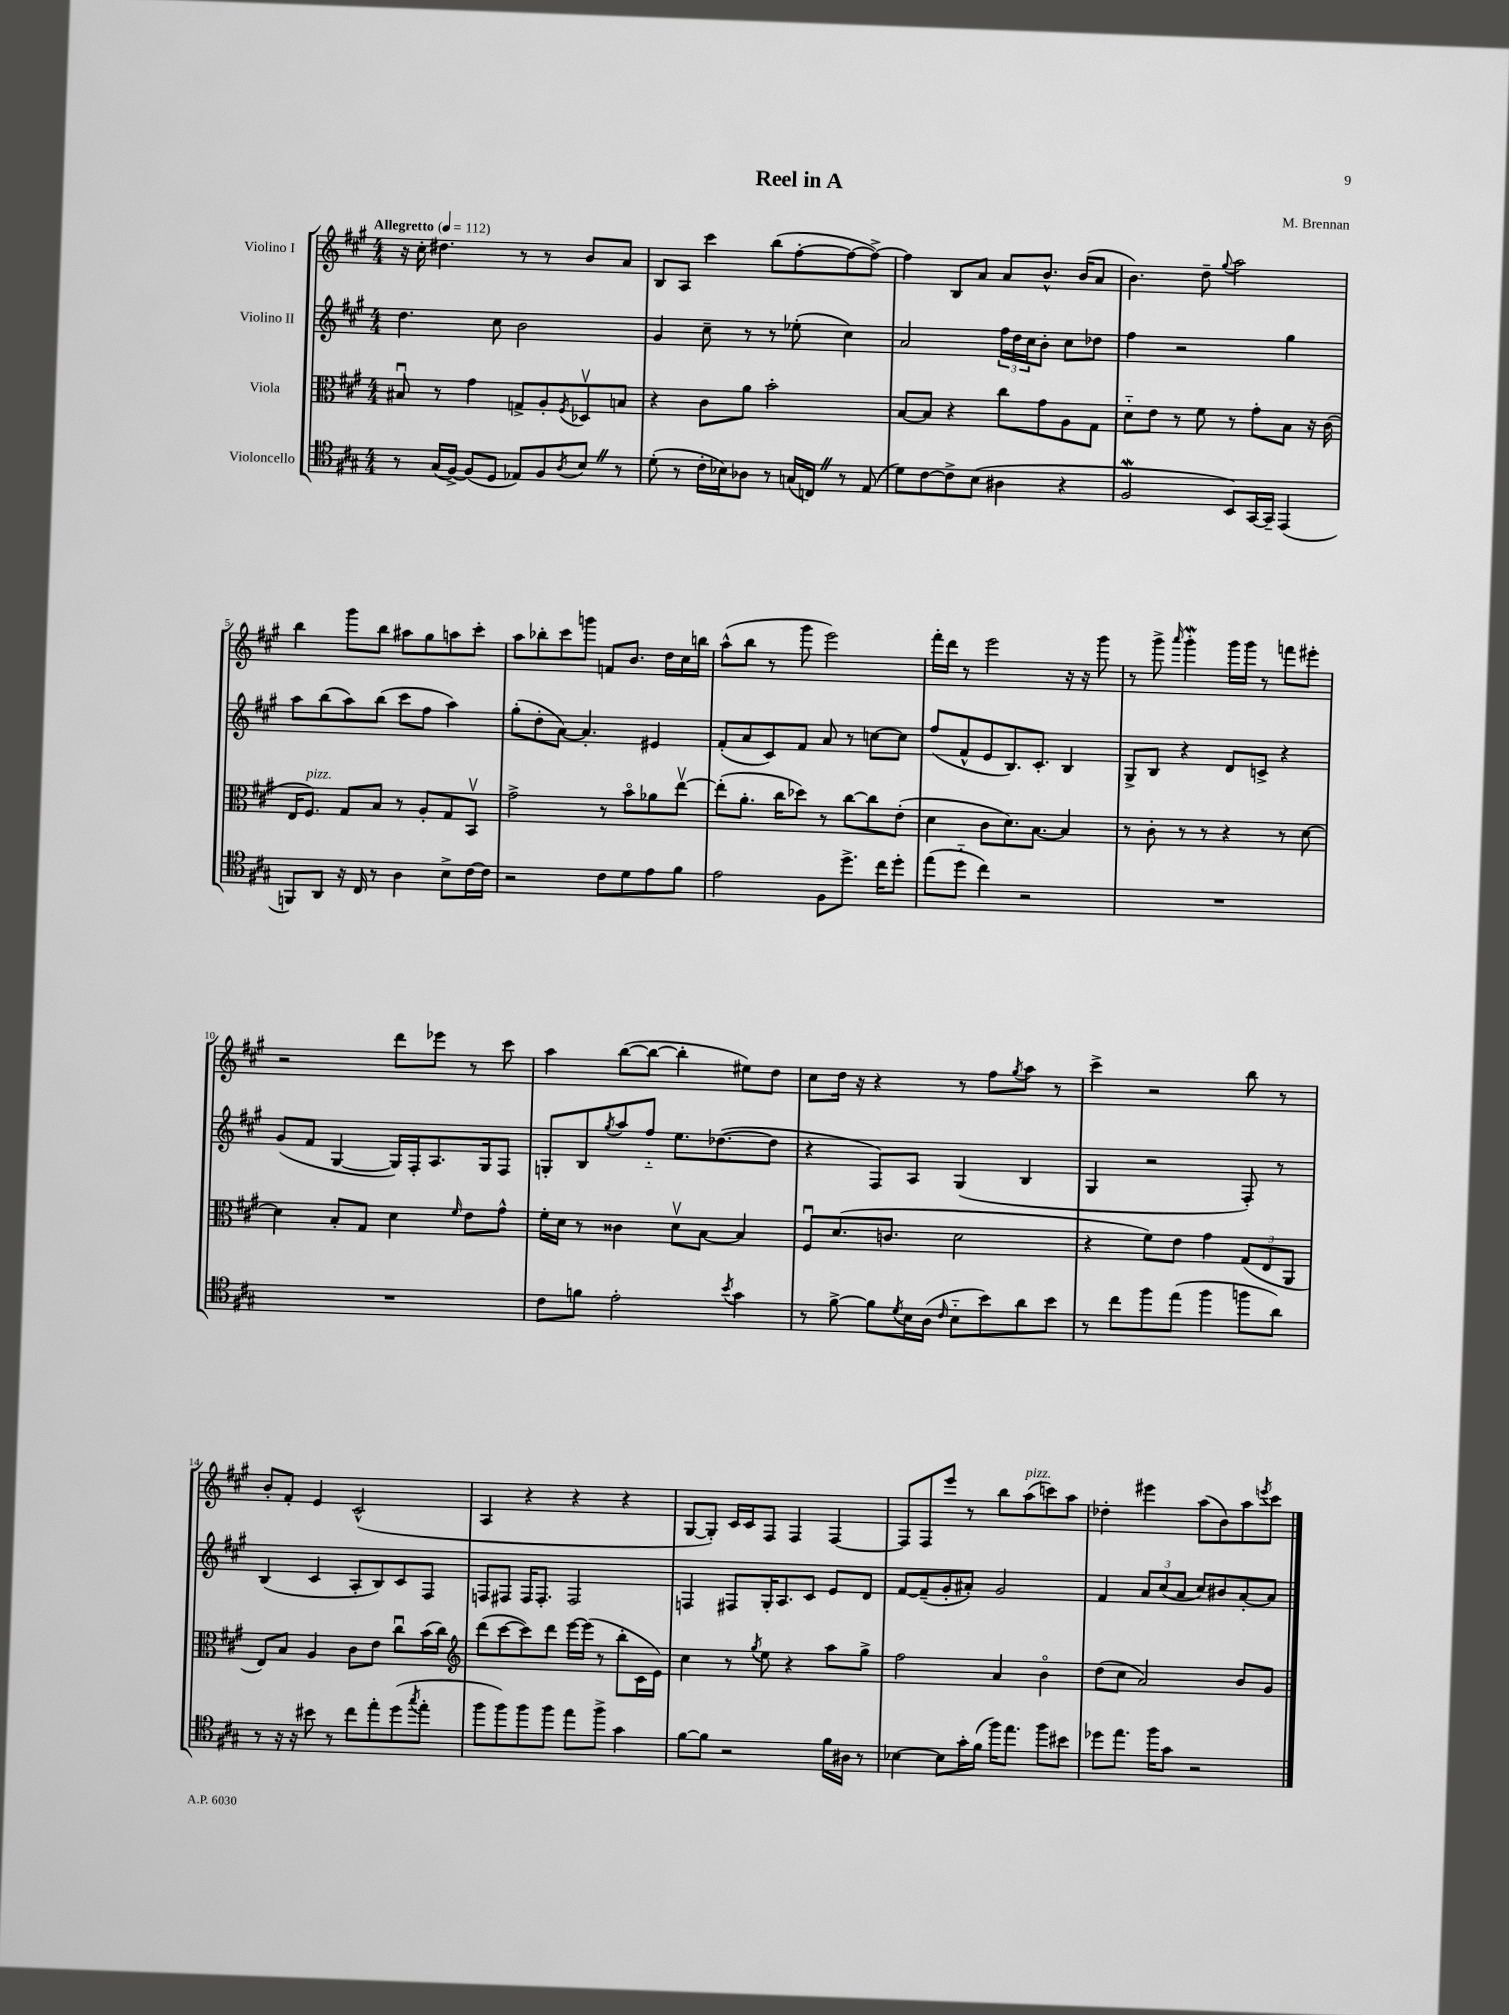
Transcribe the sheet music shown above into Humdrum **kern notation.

**kern	**kern	**kern	**kern
*part4	*part3	*part2	*part1
*staff4	*staff3	*staff2	*staff1
*I"Violoncello	*I"Viola	*I"Violino II	*I"Violino I
*clefC4	*clefC3	*clefG2	*clefG2
*k[f#c#g#]	*k[f#c#g#]	*k[f#c#g#]	*k[f#c#g#]
*M4/4	*M4/4	*M4/4	*M4/4
*MM112	*MM112	*MM112	*MM112
=1	=1	=1	=1
!	!	!	!LO:TX:a:B:t=Allegretto
8r	8B#Xu/	4.dd\	16r
.	.	.	16cc#'\
(16G#/LL	8r	.	4.dd#X\
[16F#^/JJ)	.	.	.
(8F#/L]	4g#\	.	.
8D/J	.	8cc#\	.
8E-X/L)	8Gn^/L	2b\	8r
8F#/	8A'/	.	8r
8qA/	8qF#/	.	.
8BZ/J	8D-Xv/	.	8b/L
8r	8Bn/J	.	8a/J
=2	=2	=2	=2
(8d'\	4r	4g#/	8B/L
8r	.	.	8A/J
16c#'\LL	8c#\L	8cc#~\	4ccc#\
16B-X\J)	.	.	.
8A-X\J	8a\J	8r	.
8r	2b'\	8r	(8bb\L
(16Gn/LL	.	(8ee-X'\	[8ff#'\
16CnZ/JJ)	.	.	.
8r	.	4cc#\)	8ff#\_
(8E/	.	.	8ff#^\J_)
=3	=3	=3	=3
8d\L)	[8B/L	2a/	4ff#\]
[8c#\	8B/J]	.	.
8c#^\]	4r	.	8B/L
(8B\J	.	.	8a/J
4A#X\	8cc#\L	24ff#\LL	8a/L
.	.	24dd\	.
.	.	24cc#\J	.
.	8g#\	8b'\J	8.b^^/J
4r	8A\	8cc#\L	.
.	.	.	(16b/KL
.	8G#\J	8dd-X\J	8a/J
=4	=4	=4	=4
2F#W/	8d\L	4ff#\	4.b\)
.	8e\J	.	.
.	8r	2r	.
.	8f#\	.	8dd~\
.	.	.	8qqgg#/
8BB/L)	8r	.	2aa\
[16GG#/L	8g#'\L	.	.
16GG#~/JJ]	.	.	.
(4EE/	8B\J	4gg#\	.
.	16r	.	.
.	(16c#\	.	.
!!LO:LB:g=z
=5	=5	=5	=5
8FFn/L)	16E/KL	8aa\L	4bb\
!	!LO:TX:a:i:t=pizz.	!	!
.	8.F#/J)	.	.
8AA/J	.	(8bb\	.
16r	8G#/L	8aa\)	8ggg#\L
16C#/	.	.	.
8r	8B/J	(8bb\J	8bb\J
4A\	8r	8ccc#\L	8aa#X\L
.	8A'/L	8ff#\J	8gg#\
8B^\L	8G#/	4aa\)	8aan\
[16c#\L	8BBv/J	.	8ccc#'\J
16c#\JJ]	.	.	.
=6	=6	=6	=6
2r	2g#^\	(8gg#'\L	8aa\L
.	.	8dd'\	8bb-X'\
.	.	[8a\J)	8ccc#\
.	.	4.a'/]	8gggn\J
8c#\L	8r	.	8fn/L
8d\	8b\L	.	8.b/J
8e\	8a-X\	4e#X/	.
.	.	.	16dd\LL
8f#\J	[8eev\J	.	16cc#\
.	.	.	16bbn\JJ
=7	=7	=7	=7
2e\	(8ee'\L]	(8f#'/L	(8aa^^\L
.	8.a'\J	8a/	8bb\J
.	.	8c#/)	8r
.	16cc#\KL	.	.
.	8dd-X\J)	8f#/J	8ggg#\
8F#\L	8r	8a/	2eee\)
8.dd^\J	[8cc#\L	8r	.
.	8cc#\]	[8ccn\L	.
16cc#\KL	.	.	.
8dd'\J	(8e'\J	8cc\J]	.
=8	=8	=8	=8
(8ee\L	4d\	(8ff#/L	16fff#'\LL
.	.	.	16ddd\JJ
8dd\J	.	8f#^^/	8r
4cc#\)	8c#\L	8e/	2eee\
.	8.d\)	8.B/)	.
2r	.	.	.
.	[8.B\J	8.c#'/J	.
.	4B/]	4B/	16r
.	.	.	16r
.	.	.	8ggg#\
=9	=9	=9	=9
1r	8r	8G#^/L	8r
.	8c#'\	8B/J	8ggg#^\
.	.	.	16qqaaa/
.	8r	4r	4ggg#W'\
.	8r	.	.
.	4r	8d/L	16ggg#\LL
.	.	.	16ggg#\JJ
.	.	8cn^/J	8r
.	8r	4r	8fffn\L
.	[8d\	.	8eee#X'\J
!!LO:LB:g=z
=10	=10	=10	=10
1r	4d\]	(8g#/L	2r
.	.	8f#/J	.
.	8B'/L	[4G#/	.
.	8G#/J	.	.
.	4d\	16G#/LL])	8ddd\L
.	.	16F#'/J	.
.	.	8.A/	8eee-X\J
.	16qqf#/	.	.
.	8e\L	.	8r
.	.	16G#/k	.
.	8g#^^\J	8F#/J	8ccc#\
=11	=11	=11	=11
8c#\L	16f#'\LL	8Gn'/L	4aa\
.	16d\JJ	.	.
8fn\J	8r	8B/	.
.	.	8qgg#/	.
2e'\	4c##X\	8aa/	([8bb\L
.	.	8ff#/J	8bb\J_
.	8dv\L	8.ee\L	4bb'\]
.	[8B\J	.	.
.	.	([8.dd-X\	.
8qb/	.	.	.
4g#\	4B/]	.	8ee#X\L)
.	.	8dd-\J]	8dd\J
=12	=12	=12	=12
8r	8F#u/L	4r	8cc#\L
[8f#^\	(8.d/	.	16dd\Jk
.	.	.	16r
8f#\L]	.	8F#/L)	4r
.	8.cn/J	.	.
8qd/	.	.	.
16B\L	.	8A/J	.
(16A\JJ	.	.	.
16qqc#/	.	.	.
8B\L	2d\	(4G#/	8r
8b\)	.	.	8ff#\L
.	.	.	8qgg#/
8a\	.	4B/	8aa\J
8b\J	.	.	8r
=13	=13	=13	=13
8r	4r	4G#/	4ccc#^\
8cc#\L	.	.	.
8ff#\	8f#\L)	2r	2r
(8ee\J	8e\J	.	.
4ff#\	4g#\	.	.
8ffn\L	(12G#/L	8F#'/)	8bb\
.	12E/	.	.
8a\J)	.	8r	8r
.	12AA/J	.	.
!!LO:LB:g=z
=14	=14	=14	=14
8r	8E/L)	(4B/	8b'/L
16r	8B/J	.	8f#'/J
16r	.	.	.
8b#X\	4A/	4c#/	4e/
8r	.	.	.
8cc#\L	8c#\L	8A'/L	(2c#^^/
8ee'\	8e\J	8B/)	.
(8dd\	8cc#u\L	8c#/	.
8qgg#/	.	.	.
8ee'\J	(16b\L	8F#/J	.
.	16cc#\JJ)	.	.
=15	=15	=15	=15
*	*clefG2	*	*
8ff#\L	(8ddd\L	8Fn/L	4A/
8ff#\)	[8ccc#\	8F#X/J	.
8ff#\	8ccc#\])	16F#/KL	4r
.	.	8.F#'/J	.
8ff#\J	8ddd\J	.	.
8ee\L	[16eee\LL	2F#/	4r
.	(16eee\JJ]	.	.
8ff#^\J	8r	.	.
4g#\	8bb'\L	.	4r
.	16c#\L	.	.
.	16e\JJ)	.	.
=16	=16	=16	=16
[8f#\L	4cc#\	4Fn/	[8G#/L
8f#\J]	.	.	8G#'/J])
2r	8r	8F#X/L	16c#/LL
.	.	.	16c#/J
.	8qgg#/	.	.
.	8ee\	16G#'/K	8F#/J
.	.	8.A/	.
.	4r	.	4F#/
.	.	8c#/J	.
16f#\LL	8aa\L	8e/L	[4F#/
16A#X\JJ	.	.	.
8r	8gg#^\J	8d/J	.
=17	=17	=17	=17
[4B-X\	2ff#\	[8f#/L	8F#/L]
.	.	(8f#~/]	8F#/
8B-\L]	.	8g#'/	8eee/J
16g#'\L	.	8a#X'/J)	8r
(16f#\JJ	.	.	.
16ff#\KL)	4a/	2g#/	8bb\L
8.ee\J	.	.	.
!	!	!	!LO:TX:a:i:t=pizz.
.	.	.	(8aa\
8ff#\L	4b\	.	8cccn\)
8b#X\J	.	.	8aa\J
=18	=18	=18	=18
8dd-X\L	(8dd\L	4f#/	4dd-X'\
8.ee\J	8cc#\J	.	.
.	2a/)	12a/L	4eee#X\
16ff#\KL	.	.	.
.	.	(12cc#/	.
8g#\J	.	.	.
.	.	12a/J	.
2r	.	8cc#/L)	(8aa\L
.	.	8b#X/	8b\)
.	8b/L	[8a'/	8aa\
.	.	.	8qeeen/
.	8g#/J	8a/J]	8ccc#\J
==	==	==	==
*-	*-	*-	*-
